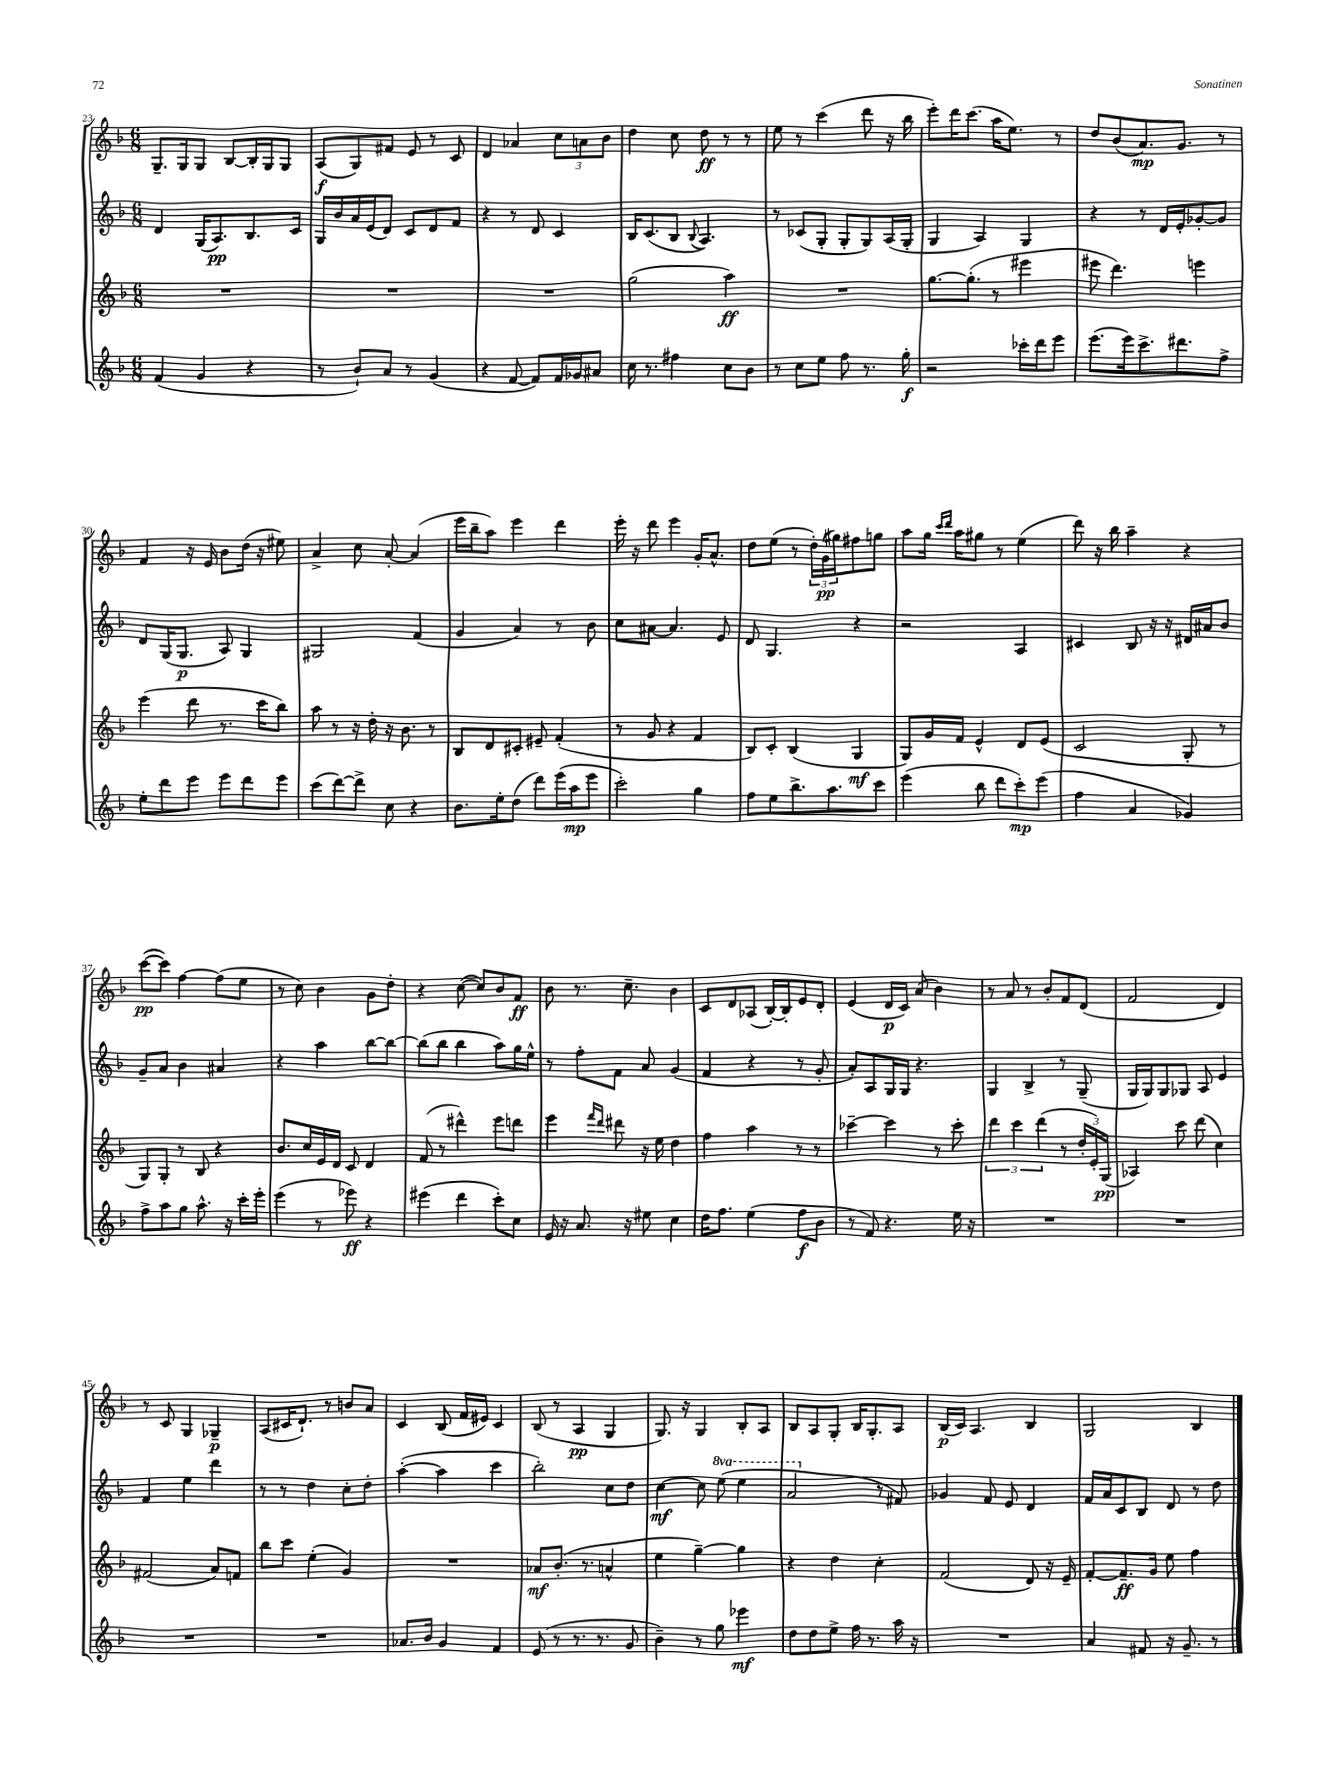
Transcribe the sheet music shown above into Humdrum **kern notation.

**kern	**dynam	**kern	**dynam	**kern	**dynam	**kern	**dynam
*part4	*part4	*part3	*part3	*part2	*part2	*part1	*part1
*staff4	*staff4	*staff3	*staff3	*staff2	*staff2	*staff1	*staff1
*clefG2	*	*clefG2	*	*clefG2	*	*clefG2	*
*k[b-]	*	*k[b-]	*	*k[b-]	*	*k[b-]	*
*M6/8	*	*M6/8	*	*M6/8	*	*M6/8	*
=23	=23	=23	=23	=23	=23	=23	=23
(4f/	.	2.r	.	4d/	.	8.G~/L	.
.	.	.	.	.	.	16G/k	.
4g/	.	.	.	(16G/KL	.	8G/J	.
.	.	.	.	8.A/)	pp	.	.
.	.	.	.	.	.	[8B-/L	.
4r	.	.	.	8.B-/	.	16B-'/L]	.
.	.	.	.	.	.	16G/J	.
.	.	.	.	.	.	8G/J	.
.	.	.	.	16c/Jk	.	.	.
=24	=24	=24	=24	=24	=24	=24	=24
8r	.	2.r	.	16G/LL	.	(8A/L	f
.	.	.	.	16b-/	.	.	.
8b-`/L)	.	.	.	16a/	.	8G/)	.
.	.	.	.	(16e/J	.	.	.
8a/J	.	.	.	8d/J)	.	8f#X/J	.
8r	.	.	.	8c/L	.	8e/	.
(4g/	.	.	.	8d/	.	8r	.
.	.	.	.	8f/J	.	8c/	.
=25	=25	=25	=25	=25	=25	=25	=25
4r	.	2.r	.	4r	.	4d/	.
[8f/	.	.	.	8r	.	4a-X/	.
8f/L])	.	.	.	8d/	.	.	.
16f/L	.	.	.	4c/	.	12cc\L	.
16g-X/J	.	.	.	.	.	.	.
.	.	.	.	.	.	12an\	.
8a#X/J	.	.	.	.	.	.	.
.	.	.	.	.	.	12b-\J	.
=26	=26	=26	=26	=26	=26	=26	=26
16cc\	.	(2gg\	.	16B-/KL	.	4dd\	.
8.r	.	.	.	(8.c/	.	.	.
4ff#X\	.	.	.	8B-/J	.	8cc\	.
.	.	.	.	8qqB-/	.	.	.
.	.	.	.	4.A/)	.	8dd\	ff
8cc\L	.	4aa\)	ff	.	.	8r	.
8b-\J	.	.	.	.	.	8r	.
=27	=27	=27	=27	=27	=27	=27	=27
8r	.	2.r	.	8r	.	8ee\	.
8cc\L	.	.	.	(8c-X/L	.	8r	.
8ee\J	.	.	.	8G'/J	.	(4ccc\	.
8ff\	.	.	.	8G'/L	.	.	.
8.r	.	.	.	8G/)	.	8ddd\	.
.	.	.	.	(16A/L	.	16r	.
16gg'\	f	.	.	16G'/JJ	.	16bb-\	.
=28	=28	=28	=28	=28	=28	=28	=28
2r	.	[8.gg\L	.	4G/	.	8eee'\L)	.
.	.	.	.	.	.	16ddd\K	.
.	.	(8.gg'\J]	.	.	.	(8.ccc\J	.
.	.	.	.	4A/)	.	.	.
.	.	8r	.	.	.	16aa\KL	.
.	.	.	.	.	.	8.ee\J)	.
16ccc-X'\LL	.	4eee#X\	.	4G/	.	.	.
16ddd\J	.	.	.	.	.	.	.
8eee\J	.	.	.	.	.	8r	.
=29	=29	=29	=29	=29	=29	=29	=29
(8.eee\L	.	8eee#X\	.	4r	.	8dd/L	.
.	.	4.ddd\)	.	.	.	(8b-/	.
16eee\k)	.	.	.	.	.	.	.
8.ccc^\	.	.	.	8r	.	8.a/)	mp
.	.	.	.	16d/LL	.	.	.
8.ddd#X\	.	.	.	16e'/J	.	8.g/J	.
.	.	4eeen\	.	[8g-X'/	.	.	.
8ff^\J	.	.	.	8g-/J]	.	8r	.
!!LO:LB:g=z
=30	=30	=30	=30	=30	=30	=30	=30
8ee'\L	.	(4eee\	.	8d/L	.	4f/	.
8ddd\	.	.	.	(16G/K	.	.	.
.	.	.	.	8.G/J	p	.	.
8eee\J	.	8ddd\	.	.	.	16r	.
.	.	.	.	.	.	16e/	.
8eee\L	.	8.r	.	8A/)	.	8b-\L	.
8ddd\	.	.	.	4G/	.	(16dd\Jk	.
.	.	16ccc\KL	.	.	.	16r	.
8eee\J	.	8bb-\J)	.	.	.	8ee#X\)	.
=31	=31	=31	=31	=31	=31	=31	=31
(8ccc\L	.	8aa\	.	2G#X/	.	4a^/	.
[8ddd\)	.	8r	.	.	.	.	.
8ddd^\J]	.	16r	.	.	.	8cc\	.
.	.	16dd'\	.	.	.	.	.
8cc\	.	16r	.	.	.	[8a'/	.
.	.	8.b-\	.	.	.	.	.
4r	.	.	.	(4f/	.	(4a/]	.
.	.	8r	.	.	.	.	.
=32	=32	=32	=32	=32	=32	=32	=32
8.b-\L	.	8B-/L	.	4g/	.	16eee\LL	.
.	.	.	.	.	.	16bb-~\J	.
.	.	8d/	.	.	.	8aa\J)	.
16ee'\k	.	.	.	.	.	.	.
(8dd\J	.	8c#X'/J	.	4a/)	.	4eee\	.
8ddd\L)	.	8e#X~/	.	.	.	.	.
(16eee\L	.	(4f'/	.	8r	.	4ddd\	.
16aa\J	mp	.	.	.	.	.	.
8eee\J	.	.	.	8b-\	.	.	.
=33	=33	=33	=33	=33	=33	=33	=33
2ccc'\)	.	8r	.	8cc\L	.	16eee'\	.
.	.	.	.	.	.	16r	.
.	.	8g/	.	[8a#X\J	.	8ddd\	.
.	.	4r	.	4.a#/]	.	4eee\	.
4gg\	.	4f/	.	.	.	16g'/KL	.
.	.	.	.	.	.	8.a^^/J	.
.	.	.	.	8e/	.	.	.
=34	=34	=34	=34	=34	=34	=34	=34
8ff\L	.	8B-/L)	.	8d/	.	8dd\L	.
8ee\	.	8c'/J	.	4.G/	.	(8ee\J	.
8.bb-^\	.	(4B-/	.	.	.	8r	.
.	.	.	.	.	.	24dd'\LL)	.
.	.	.	.	.	.	(24g\	pp
8.aa\	.	.	.	.	.	.	.
.	.	.	.	.	.	24gg#X\J)	.
.	.	4G/	mf	4r	.	8ff#X\	.
8ccc\J	.	.	.	.	.	8ggn\J	.
=35	=35	=35	=35	=35	=35	=35	=35
(4eee\	.	8G/L)	.	2r	.	8aa\L	.
.	.	16g/L	.	.	.	16gg\Jk	.
.	.	.	.	.	.	16qqccc/LL	.
.	.	.	.	.	.	16qqddd/JJ	.
.	.	16f/JJ	.	.	.	16aa\KL	.
8bb-\	.	4e^^/	.	.	.	8gg#X\J	.
8ddd\L	.	.	.	.	.	8r	.
8ccc'\)	mp	8d/L	.	4A/	.	(4ee\	.
(8eee\J	.	(8e/J	.	.	.	.	.
=36	=36	=36	=36	=36	=36	=36	=36
4ff\	.	2c/	.	4c#X/	.	8ddd\)	.
.	.	.	.	.	.	16r	.
.	.	.	.	.	.	16bb-\	.
4a/	.	.	.	8B-/	.	4aa~\	.
.	.	.	.	16r	.	.	.
.	.	.	.	16r	.	.	.
4g-X/)	.	8G'/	.	16d#X/LL	.	4r	.
.	.	.	.	16a#X/J	.	.	.
.	.	8r	.	8b-/J	.	.	.
!!LO:LB:g=z
=37	=37	=37	=37	=37	=37	=37	=37
8ff^\L	.	8G/L)	.	8g~/L	.	([8ccc\L	pp
8aa\	.	8G'/J	.	8a/J	.	8ccc\J])	.
8gg\J	.	8r	.	4b-\	.	[4ff\	.
8.aa^^\	.	8B-/	.	.	.	.	.
.	.	4r	.	4a#X/	.	(8ff\L]	.
16r	.	.	.	.	.	.	.
16ccc'\LL	.	.	.	.	.	8ee\J	.
16eee'\JJ	.	.	.	.	.	.	.
=38	=38	=38	=38	=38	=38	=38	=38
(4eee\	.	8.b-/L	.	4r	.	8r	.
.	.	.	.	.	.	8cc\)	.
.	.	16cc/L	.	.	.	.	.
8r	.	16e/	.	4aa\	.	4b-\	.
.	.	16d/JJ	.	.	.	.	.
8eee-X\)	ff	8c/	.	.	.	.	.
4r	.	4d/	.	[8bb-\L	.	8g\L	.
.	.	.	.	8bb-\J_	.	8dd'\J	.
=39	=39	=39	=39	=39	=39	=39	=39
(4eee#X\	.	(8f/	.	(8bb-\L]	.	4r	.
.	.	8r	.	8bb-\J	.	.	.
4ddd\	.	4ddd#X^^\)	.	4bb-\	.	([8cc\	.
.	.	.	.	.	.	8cc/L])	.
8ccc'\L)	.	8eee\L	.	8aa\L)	.	8b-/	.
8cc\J	.	8dddn\J	.	16gg\L	.	8f/J	ff
.	.	.	.	16ee^^\JJ	.	.	.
=40	=40	=40	=40	=40	=40	=40	=40
16e/	.	4eee\	.	8r	.	8b-\	.
16r	.	.	.	.	.	.	.
8.a/	.	.	.	8ff'\L	.	8.r	.
.	.	16qqfff/LL	.	.	.	.	.
.	.	16qqddd/JJ	.	.	.	.	.
.	.	8ddd#X\	.	8f\J	.	.	.
16r	.	.	.	.	.	8.cc~\	.
8ee#X\	.	16r	.	8a/	.	.	.
.	.	16ee\	.	.	.	.	.
4cc\	.	4dd\	.	(4g/	.	4b-\	.
=41	=41	=41	=41	=41	=41	=41	=41
16dd\KL	.	4ff\	.	4f/	.	8c/L	.
8.ff\J	.	.	.	.	.	.	.
.	.	.	.	.	.	8d/	.
(4ee\	.	4aa\	.	4r	.	(8A-X/J	.
.	.	.	.	.	.	[16B-'/LL)	.
.	.	.	.	.	.	16B-'/J]	.
8ff\L	f	8r	.	8r	.	8e/	.
8b-\J	.	8r	.	8g'/	.	8d'/J	.
=42	=42	=42	=42	=42	=42	=42	=42
8r	.	[4ccc-X~\	.	8a'/L)	.	(4e/	.
8f/)	.	.	.	8A/	.	.	.
4.r	.	4ccc-\]	.	16G/L	.	16d/LL	p
.	.	.	.	16G/JJ	.	16c/JJ)	.
.	.	.	.	4.r	.	(8a/	.
.	.	8r	.	.	.	4b-\)	.
16ee\	.	8ccc-'\	.	.	.	.	.
16r	.	.	.	.	.	.	.
=43	=43	=43	=43	=43	=43	=43	=43
2.r	.	6ddd\	.	4G/	.	8r	.
.	.	.	.	.	.	8a/	.
.	.	6ccc\	.	.	.	.	.
.	.	.	.	4B-^/	.	8r	.
.	.	(6ddd\	.	.	.	.	.
.	.	.	.	.	.	8b-'/L	.
.	.	8r	.	8r	.	8f/	.
.	.	24dd'/LL	.	(8G~/	.	(8d/J	.
.	.	24e'/)	.	.	.	.	.
.	.	(24G/JJ	pp	.	.	.	.
=44	=44	=44	=44	=44	=44	=44	=44
2.r	.	4A-X/)	.	16G/LL	.	2f/	.
.	.	.	.	16G/J)	.	.	.
.	.	.	.	8G/	.	.	.
.	.	8ccc\	.	8G-X/J	.	.	.
.	.	(8ddd\	.	8A/	.	.	.
.	.	4cc\)	.	4e/	.	4d/)	.
!!LO:LB:g=z
=45	=45	=45	=45	=45	=45	=45	=45
2.r	.	(2f#X/	.	4f/	.	8r	.
.	.	.	.	.	.	8c/	.
.	.	.	.	4ee\	.	4G/	.
.	.	8a/L)	.	4ddd\	.	4G-X~/	p
.	.	8fn/J	.	.	.	.	.
=46	=46	=46	=46	=46	=46	=46	=46
2.r	.	8bb-\L	.	8r	.	(8A/L	.
.	.	8ccc\J	.	8r	.	16c#X/K	.
.	.	.	.	.	.	8.d`/J)	.
.	.	(4ee'\	.	4dd\	.	.	.
.	.	.	.	.	.	8r	.
.	.	4g/)	.	8cc'\L	.	8bn/L	.
.	.	.	.	8dd'\J	.	8a/J	.
=47	=47	=47	=47	=47	=47	=47	=47
8.a-X/L	.	2.r	.	([4aa'\	.	4c/	.
16b-/Jk	.	.	.	.	.	.	.
4g/	.	.	.	4aa\]	.	(8B-/	.
.	.	.	.	.	.	16f/LL	.
.	.	.	.	.	.	16e#X/JJ)	.
4f/	.	.	.	4ccc\	.	4c/	.
=48	=48	=48	=48	=48	=48	=48	=48
(8e/	.	8a-X/L	mf	2bb-'\)	.	(8B-/	.
8r	.	(8.b-'/J	.	.	.	8r	.
8.r	.	.	.	.	.	4A/	pp
.	.	8.r	.	.	.	.	.
8.r	.	.	.	.	.	.	.
.	.	4an^^/	.	8cc\L	.	4G/	.
8g/	.	.	.	8dd\J	.	.	.
=49	=49	=49	=49	=49	=49	=49	=49
4b-~\)	.	4ee\	.	[4cc\	mf	8.G/)	.
.	.	.	.	.	.	16r	.
8r	.	[4gg~\)	.	8cc\]	.	4G/	.
*	*	*	*	*8va	*	*	*
8gg\	.	.	.	(8eee\	.	.	.
4eee-X\	mf	4gg\]	.	4eee\	.	8B-'/L	.
.	.	.	.	.	.	8A/J	.
=50	=50	=50	=50	=50	=50	=50	=50
8dd\L	.	4r	.	2aa/	.	8B-/L	.
8dd\	.	.	.	.	.	8A/	.
8ee^\J	.	4dd\	.	.	.	8G'/J	.
16ff\	.	.	.	.	.	16B-/KL	.
8.r	.	.	.	.	.	8.G'/	.
*	*	*	*	*X8va	*	*	*
.	.	4cc'\	.	8r	.	.	.
16aa\	.	.	.	8f#X/)	.	8A/J	.
16r	.	.	.	.	.	.	.
=51	=51	=51	=51	=51	=51	=51	=51
2.r	.	(2f/	.	4g-X/	.	(16B-/LL	p
.	.	.	.	.	.	16c/JJ)	.
.	.	.	.	.	.	4.A/	.
.	.	.	.	8f/	.	.	.
.	.	.	.	8e/	.	.	.
.	.	8d/)	.	4d/	.	4B-/	.
.	.	16r	.	.	.	.	.
.	.	16e~/	.	.	.	.	.
=52	=52	=52	=52	=52	=52	=52	=52
4a/	.	[8f'/L	.	16f/LL	.	2G/	.
.	.	.	.	16a/J	.	.	.
.	.	8.f~/]	ff	8c/	.	.	.
8f#X/	.	.	.	8B-/J	.	.	.
.	.	16g/Jk	.	.	.	.	.
16r	.	8ee\	.	8d/	.	.	.
8.g~/	.	.	.	.	.	.	.
.	.	4ff\	.	8r	.	4B-/	.
8r	.	.	.	8dd\	.	.	.
==	==	==	==	==	==	==	==
*-	*-	*-	*-	*-	*-	*-	*-
